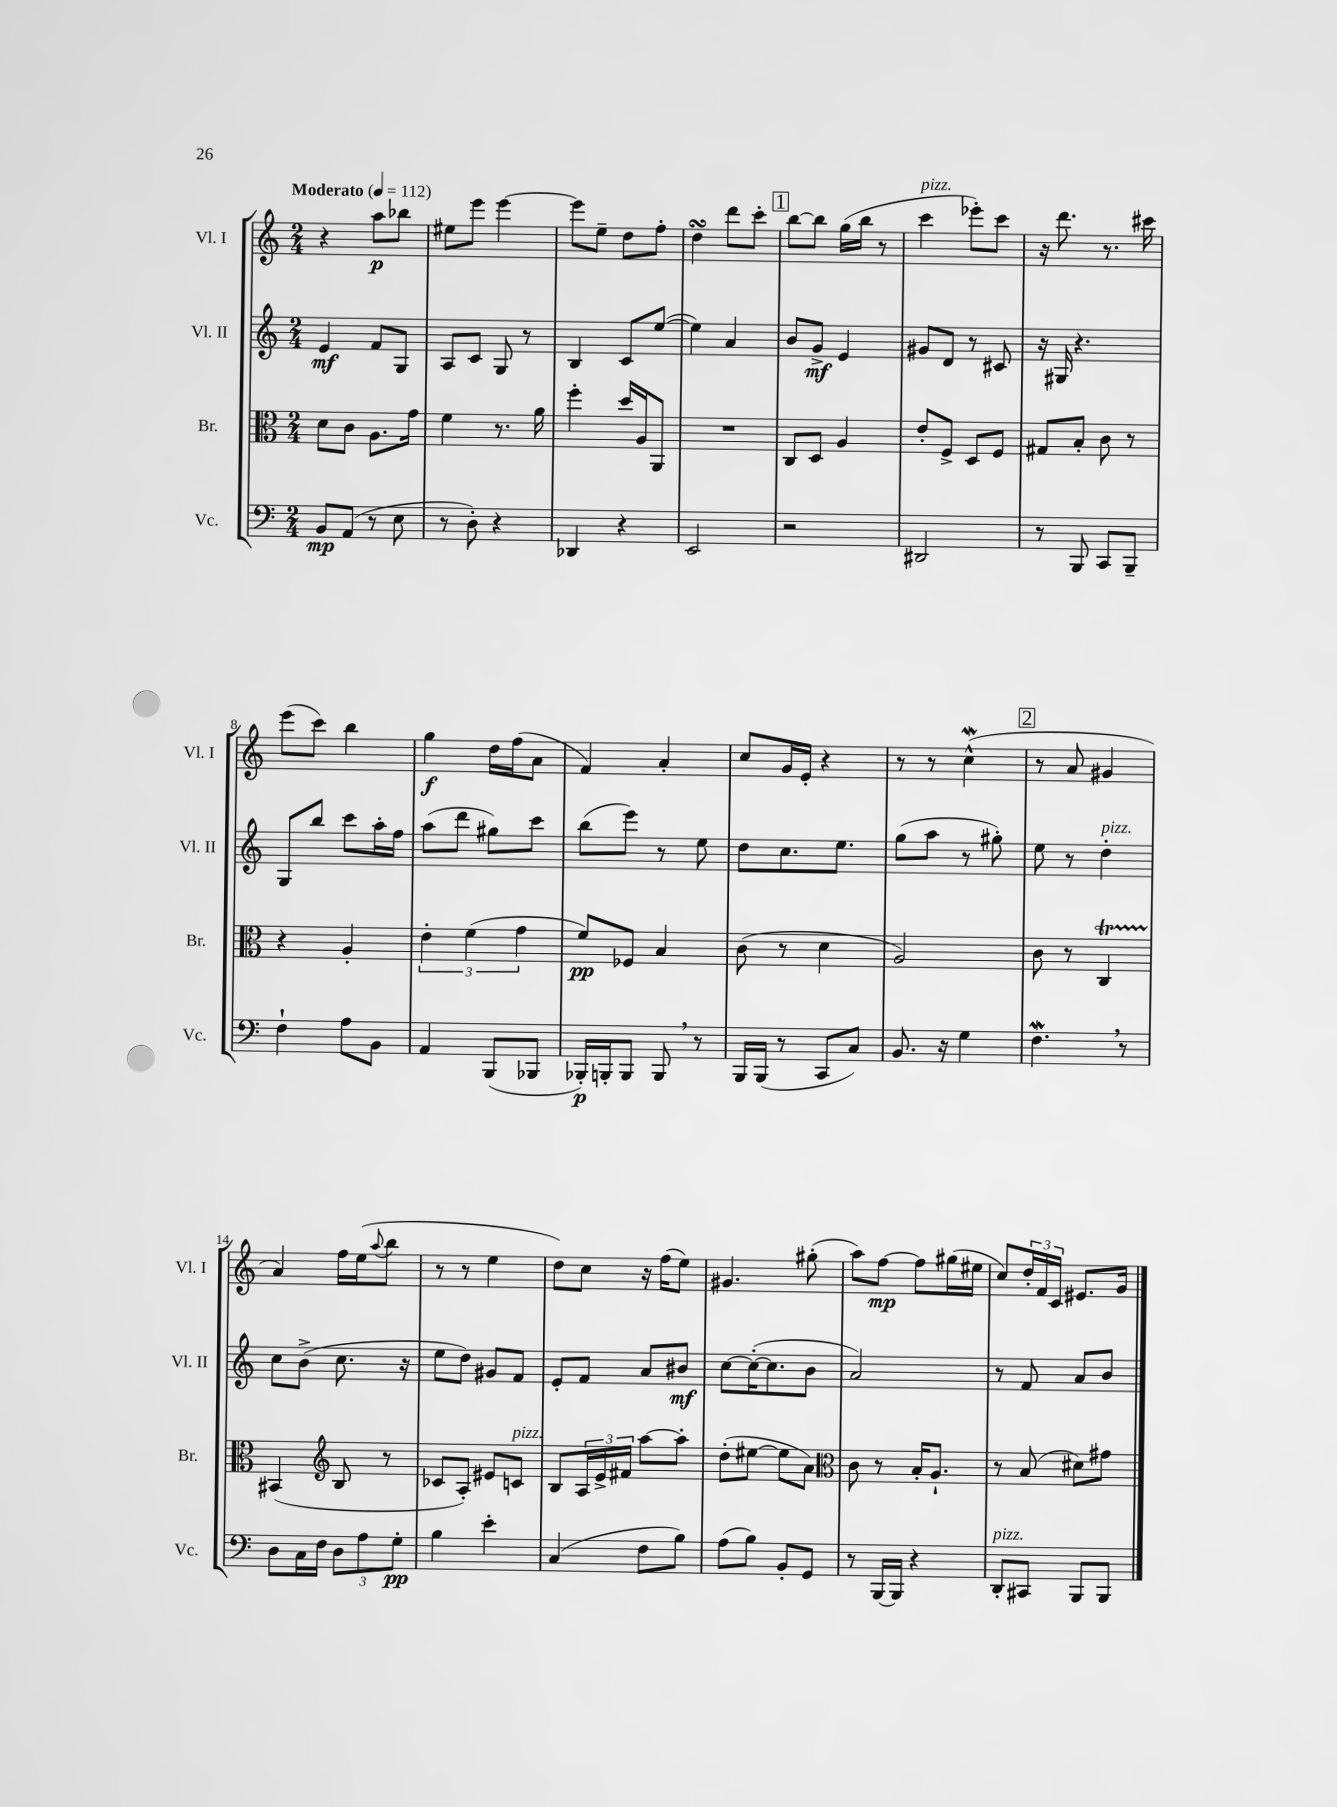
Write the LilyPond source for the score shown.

<<
\new StaffGroup <<
\new Staff = "s0" \with { instrumentName = "Vl. I" shortInstrumentName = "Vl. I" } {
    \clef treble \key c \major \numericTimeSignature \time 2/4 \tempo "Moderato" 4 = 112
    r4 a''8\p bes''8 |
    eis''8 e'''8 e'''4~ |
    e'''8 e''8-- d''8 f''8-. |
    d''4\turn d'''8 c'''8-. |
    \mark \markup { \box "1" } b''8~ b''8 g''16( b''16 r8 |
    c'''4^\markup { \italic "pizz." } ees'''8-.) c'''8 |
    r16 d'''8. r8. cis'''16 |
    e'''8( c'''8) b''4 |
    g''4\f d''16 f''16( a'8 |
    f'4) a'4-. |
    c''8 g'16 e'16-. r4 |
    r8 r8 c''4-^\mordent( |
    \mark \markup { \box "2" } r8 a'8 gis'4 |
    a'4) f''16 e''16( \appoggiatura { a''8 } b''8 |
    r8 r8 e''4 |
    d''8) c''8 r16 f''16( e''8) |
    gis'4. gis''8-.( |
    a''8) f''8~\mp f''8 gis''16( eis''16 |
    c''8) \tuplet 3/2 { d''16-. f'16 c'16 } eis'8. g'16 \bar "|." |
}
\new Staff = "s1" \with { instrumentName = "Vl. II" shortInstrumentName = "Vl. II" } {
    \clef treble \key c \major \numericTimeSignature \time 2/4
    e'4\mf f'8 g8 |
    a8 c'8 g8 r8 |
    b4 c'8 e''8~( |
    e''4) a'4 |
    \mark \markup { \box "1" } b'8 g'8->\mf e'4 |
    gis'8 d'8 r8 cis'8 |
    r16 gis16 r4. |
    g8 b''8 c'''8 a''16-. f''16 |
    a''8( d'''8 gis''8) c'''8 |
    b''8( e'''8) r8 e''8 |
    d''8 c''8. e''8. |
    g''8( a''8 r8 gis''8-.) |
    \mark \markup { \box "2" } e''8 r8 d''4-.^\markup { \italic "pizz." } |
    c''8 b'8->( c''8. r16 |
    e''8 d''8) gis'8 f'8 |
    e'8-. f'8 a'8 bis'8\mf |
    c''8~ c''16~-.( c''8. b'8 |
    a'2) |
    r8 f'8 a'8 b'8 \bar "|." |
}
\new Staff = "s2" \with { instrumentName = "Br." shortInstrumentName = "Br." } {
    \clef alto \key c \major \numericTimeSignature \time 2/4
    d'8 c'8 a8. g'16 |
    f'4 r8. a'16 |
    f''4-. d''16 a16 a,8 |
    R2 |
    \mark \markup { \box "1" } c8 d8 a4 |
    e'8-. f8-> d8 f8 |
    gis8 b8-. c'8 r8 |
    r4 a4-. |
    \tuplet 3/2 { e'4-. f'4( g'4 } |
    f'8\pp) fes8 b4 |
    c'8( r8 d'4 |
    a2) |
    \mark \markup { \box "2" } c'8 r8 c4\startTrillSpan |
    bis,4\stopTrillSpan( \clef treble b8 r8 |
    ces'8 a8-.) eis'8 c'8^\markup { \italic "pizz." } |
    b8 \tuplet 3/2 { a16 e'16-> fis'16 } a''8~ a''8-. |
    d''8-.( eis''8~ eis''8 a'8) |
    \clef alto c'8 r8 b16-. a8.-! |
    r8 b8( dis'8) gis'8 \bar "|." |
}
\new Staff = "s3" \with { instrumentName = "Vc." shortInstrumentName = "Vc." } {
    \clef bass \key c \major \numericTimeSignature \time 2/4
    b,8\mp a,8( r8 e8 |
    r8 d8-.) r4 |
    des,4 r4 |
    e,2 |
    \mark \markup { \box "1" } r2 |
    dis,2 |
    r8 b,,8 c,8 b,,8-- |
    f4-! a8 b,8 |
    a,4 b,,8( bes,,8 |
    bes,,16-.\p) b,,16-. b,,8 b,,8 \breathe r8 |
    b,,16 b,,16( r8 c,8 c8) |
    b,8. r16 g4 |
    \mark \markup { \box "2" } f4.\mordent \breathe r8 |
    d8 c16 f16 \tuplet 3/2 { d8 a8 g8-.\pp } |
    b4 e'4-. |
    c4( f8 b8) |
    a8( b8) b,8-. g,8 |
    r8 b,,16~ b,,16 r4 |
    d,8-.^\markup { \italic "pizz." } cis,8 b,,8 b,,8 \bar "|." |
}
>>
>>
